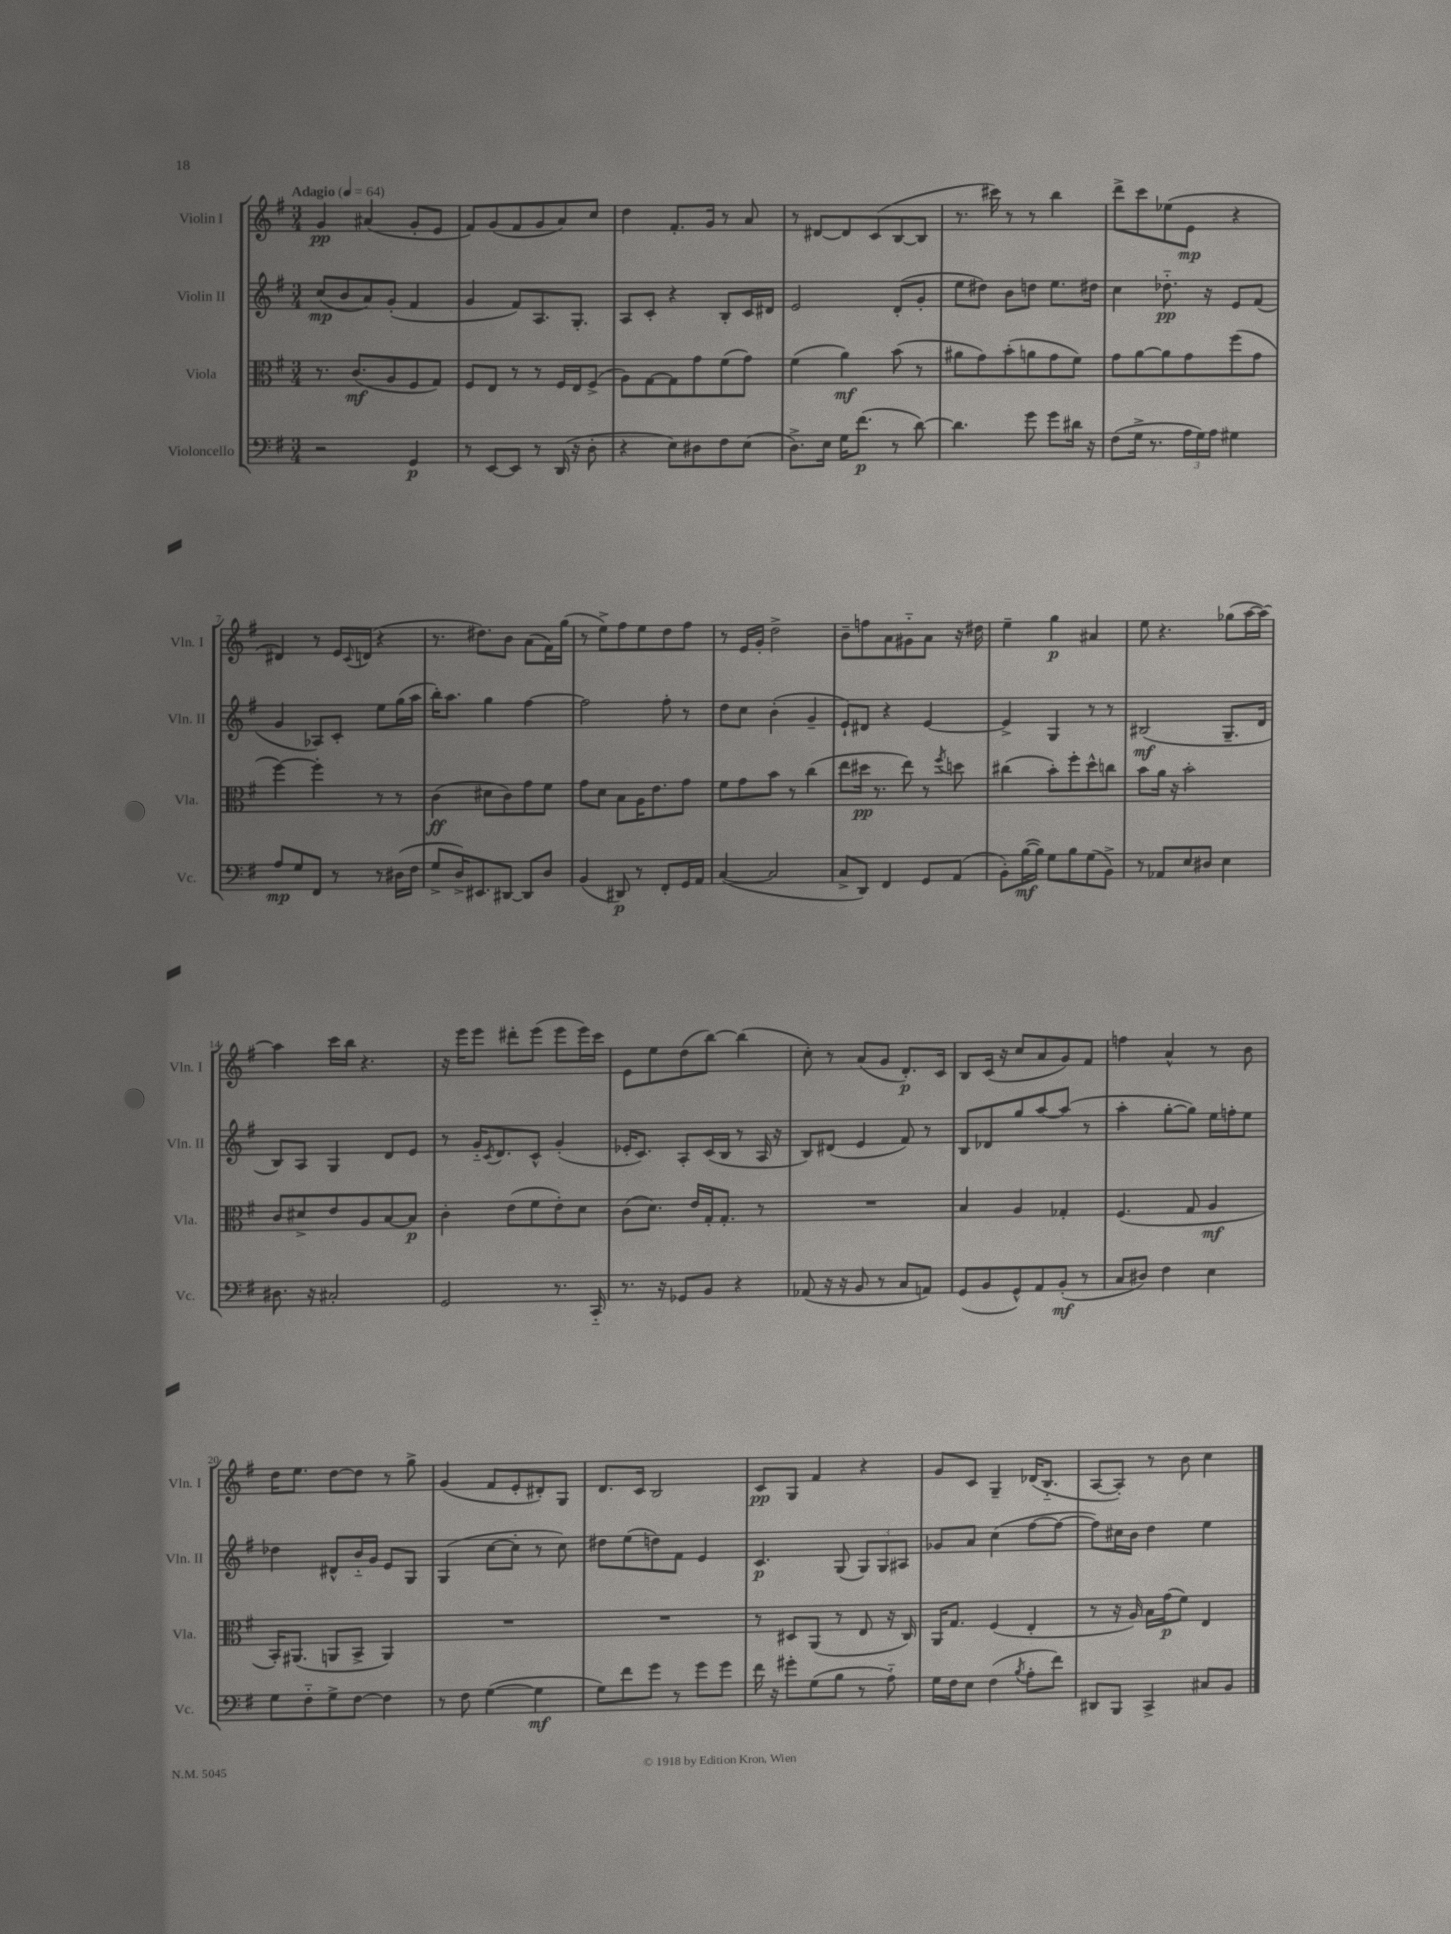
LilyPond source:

<<
\new StaffGroup <<
\new Staff = "s0" \with { instrumentName = "Violin I" shortInstrumentName = "Vln. I" } {
    \clef treble \key g \major \numericTimeSignature \time 3/4 \tempo "Adagio" 4 = 64
    g'4\pp ais'4( g'8-. e'8 |
    fis'8) g'8( fis'8 g'8 a'8) c''8 |
    d''4 fis'8.-. g'16 r8 a'8 |
    r8 dis'8~ dis'8 c'8( b8~ b8 |
    r8. cis'''16) r8 r8 b''4 |
    d'''8-> c'''8 ees''8( e'8\mp r4 |
    dis'4) r8 e'16 \appoggiatura { c'8 } d'16( r4 |
    r8. dis''8.) b'8 a'8( fis'16) g''16( |
    r8 e''8->) fis''8 e''8 d''8 fis''8 |
    r8 e'16 g'16-. d''2-> |
    b'8-- f''8 a'8 gis'8-_ a'8 r16 dis''16 |
    e''4-- g''4\p ais'4 |
    e''8 r4. ges''8( a''16~ a''16~) |
    a''4 c'''16 b''16 r4. |
    r16 e'''16 e'''8 dis'''8-. e'''8( e'''8 e'''16) c'''16 |
    e'8 e''8 d''8( b''8~) b''4( |
    c''8-.) r8 a'8( g'8 d'8.-.\p) c'16 |
    b8 c'16( r16 c''8 a'8 g'8) fis'8 |
    f''4 a'4-^ r8 b'8 |
    d''16 e''8. d''8~ d''8 r8 g''8-> |
    g'4( fis'8 e'8-. dis'8-.) g8 |
    d'8. c'16 b2 |
    c'8\pp g8 fis'4 r4 |
    g'8 c'8 g4-- des'16( b8.-_ |
    a8~ a8-.) r8 b'8 c''4 \bar "|." |
}
\new Staff = "s1" \with { instrumentName = "Violin II" shortInstrumentName = "Vln. II" } {
    \clef treble \key g \major \numericTimeSignature \time 3/4
    c''8\mp( b'8 a'8) g'8-.( fis'4 |
    g'4 fis'8) a8. g8.-. |
    a8 c'8-. r4 b8-. c'16 dis'16 |
    e'2 d'8-.( g'8-. |
    e''8 dis''8) b'8 d''8 e''8. dis''16 |
    c''4 des''8.-_\pp r16 e'8 fis'8( |
    g'4 aes8) c'8-. e''8 g''16( a''16 |
    b''16-.) a''8. g''4 fis''4~ |
    fis''2 fis''8-. r8 |
    d''8 c''8 b'4-.( g'4-- |
    e'8-!) dis'8 r4 e'4~ |
    e'4-> g4 r8 r8 |
    bis2\mf( g8.-- d'16 |
    b8) a8 g4 d'8 e'8 |
    r8 g'16-_ \acciaccatura { c'8 } d'8. c'8-^ g'4-.( |
    ees'16-. c'8.) a8-. c'16( b16 r8 a16 r16 |
    b8) dis'8( e'4 fis'8) r8 |
    b8 des'8 g''8 a''8~ a''8( r8 |
    a''4-. g''8~-. g''8) e''16 f''16-. e''8 |
    des''4 dis'8-^ b'16-_ g'16 e'8 g8 |
    g4( c''8~ c''8-. r8 c''8) |
    dis''8 e''8( d''8) fis'8 e'4 |
    c'4.\p g8( \tuplet 3/2 { g8) g8 ais8 } |
    ges'8 a'8 c''4( fis''8~ fis''8~ |
    fis''8) cis''16 b'16 d''4 e''4 \bar "|." |
}
\new Staff = "s2" \with { instrumentName = "Viola" shortInstrumentName = "Vla." } {
    \clef alto \key g \major \numericTimeSignature \time 3/4
    r8. c'8.\mf( a8 fis8 g8) |
    fis8 e8 r8 r8 fis16 e16 fis8->( |
    a8) g8~ g8 g'8 fis'8( g'8) |
    fis'4( a'4\mf) b'8( r8 |
    ais'8 g'8) b'8-.( a'8 g'8 fis'8) |
    g'8 a'8~ a'8 g'8 fis''8( g'8 |
    fis''4~) fis''4-. r8 r8 |
    c'4\ff( dis'8 c'8) g'8 fis'8 |
    g'8 d'8 b8 a16 e'8. g'8 |
    fis'8 g'8 b'8 r8 c''4( |
    e''8 dis''16\pp r8. e''8) r8 \acciaccatura { fis''8 } d''8 |
    cis''4( b'8-.) fis''8-. d''8-^ c''8 |
    b'8 a'16 r16 b'2-. |
    c'8 dis'8-> e'8 a8 b8~ b8\p |
    c'4-. e'8( fis'8 e'8-.) d'8 |
    c'8( d'8.) e'16 g16-. g8.-. r8 |
    R2. |
    b4 a4 ges4-. |
    fis4.( g8 a4\mf |
    b,16-.) ais,8.( a,8 b,8-> a,4) |
    R2. |
    R2. |
    r8 dis8 a,8( r8 e8 r16 c16) |
    a,16 g8. fis4( e4-. |
    r8 r16 a16) b16 g'16\p( fis'8) e4 \bar "|." |
}
\new Staff = "s3" \with { instrumentName = "Violoncello" shortInstrumentName = "Vc." } {
    \clef bass \key g \major \numericTimeSignature \time 3/4
    r2 g,4\p |
    r8 e,8~ e,8 r8 d,16( r16 d8-. |
    r4 e8) dis8 fis8 e8( |
    d8.->) e16 g16 fis'8.\p( r8 d'8~) |
    d'4. g'8 g'8 dis'16 r16 |
    fis8( g16-> r8. \tuplet 3/2 { a16 g16) a16 } gis4 |
    a8\mp g8 fis,8 r8 r8 dis16( fis16 |
    g8-> d16->) eis,8. dis,8~ dis,8 d8 |
    b,4( dis,8\p) r8 fis,8-. g,16 a,16 |
    c4~( c2 |
    c8-> d,8) fis,4 g,8 a,8( |
    b,8-.) b16~\mf( b16) g8 b8 g8( b,8->) |
    r8 aes,8 e8 dis8 e4 |
    dis8. r16 cis2-. |
    g,2 r8. c,16-_ |
    r8. r16 ges,8 b,8 r4 |
    aes,8( r16 r16 b,8 r8 c8 a,8) |
    g,8( b,8 g,8-^) a,8 b,8-.\mf( r8 |
    c8 dis8) fis4 e4 |
    g8 fis8-_ g8-> fis8~ fis4 |
    r8 fis8 g4~( g4\mf |
    g8) fis'8 g'8 r8 g'8 g'8 |
    fis'16 r16 gis'8-. g8( b8 r8 a8-_) |
    g16 fis16 e8 fis4( \acciaccatura { b8 } a8-. fis'8) |
    dis,8 b,,8 c,4-> cis8 b,8 \bar "|." |
}
>>
>>
